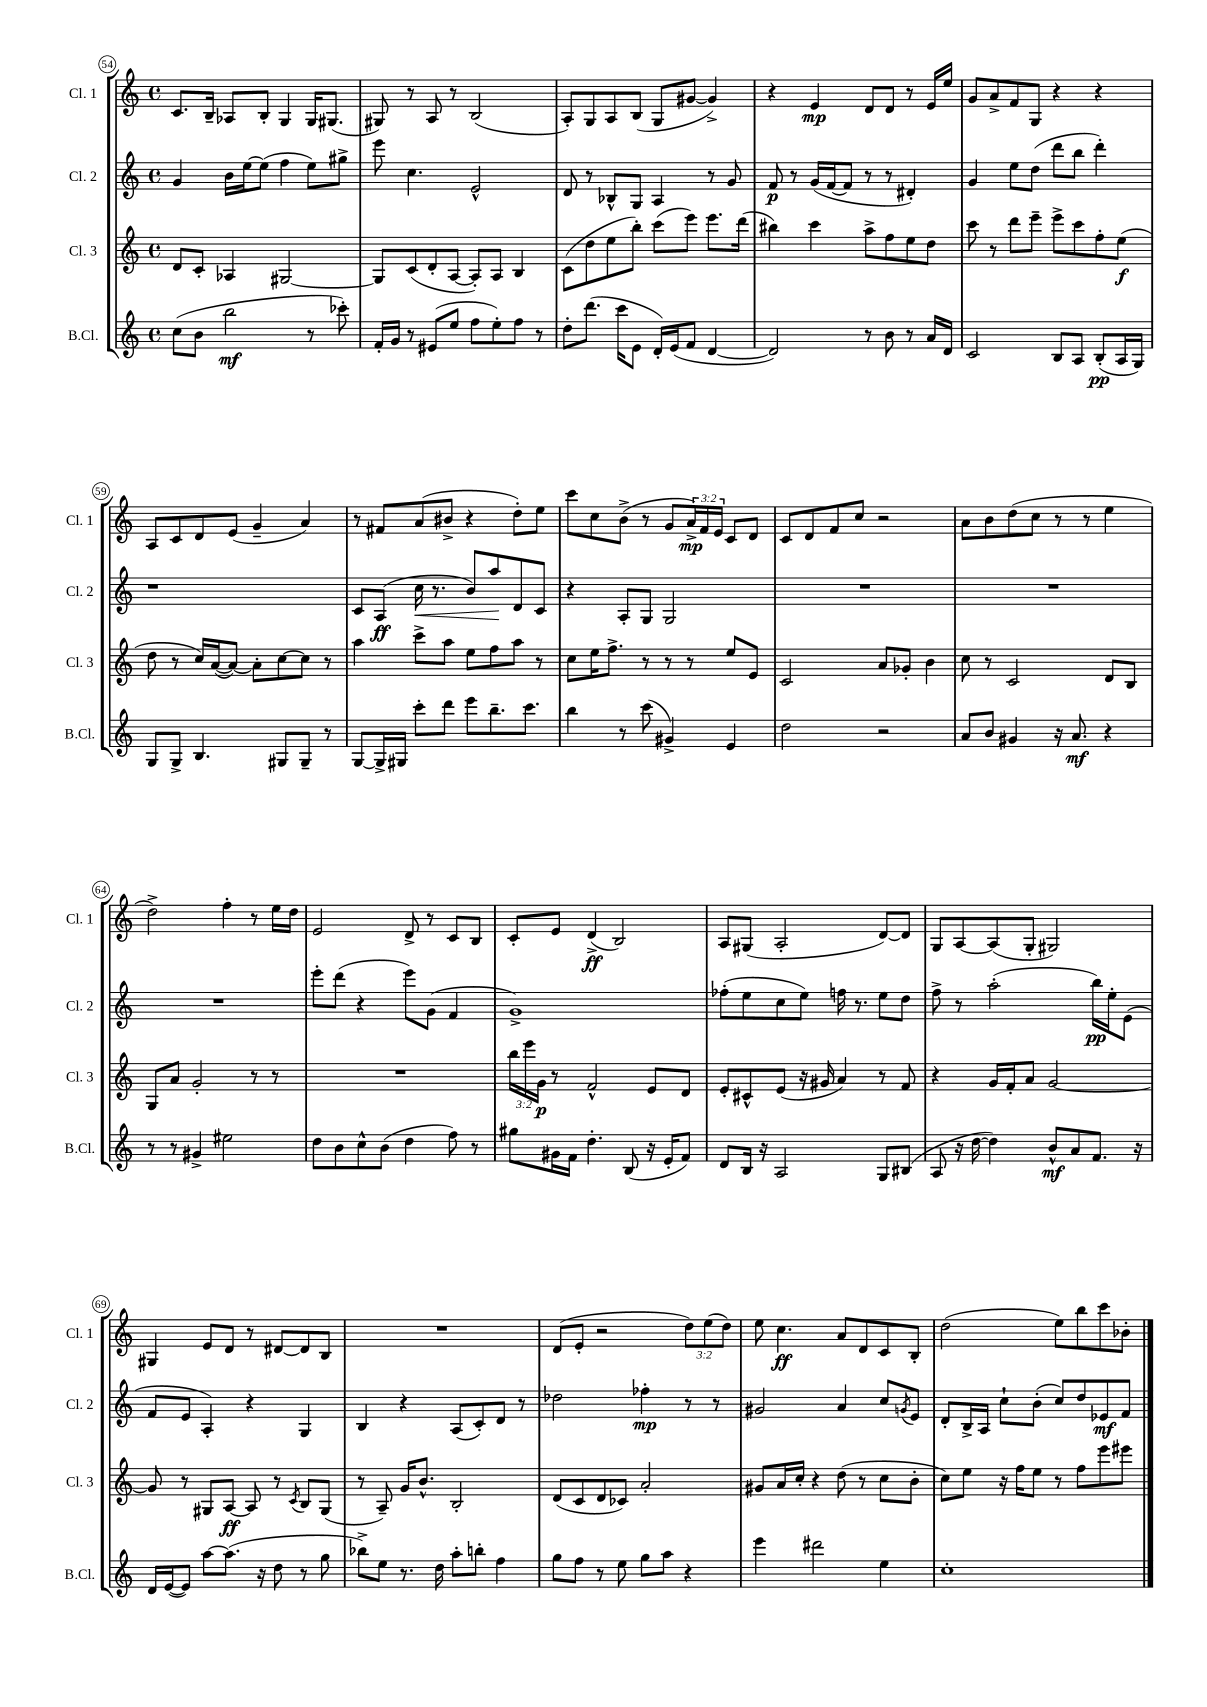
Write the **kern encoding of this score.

**kern	**kern	**kern	**kern
*staff4	*staff3	*staff2	*staff1
*clefG2	*clefG2	*clefG2	*clefG2
*k[]	*k[]	*k[]	*k[]
*M4/4	*M4/4	*M4/4	*M4/4
*met(c)	*met(c)	*met(c)	*met(c)
(8cc	8d	4g	8.c
8b	8c'	.	.
.	.	.	16B~
2bb	4A-	16b	8A-
.	.	[16ee	.
.	.	(8ee]	8B'
.	[2G#	4ff	4G
8r	.	8ee)	16G
.	.	.	(8.G#
8ccc-')	.	8gg#^	.
=	=	=	=
16f'	8G#]	8eee	8G#)
16g	.	.	.
8r	(8c	4.cc	8r
(8e#	8d'	.	8A
8ee	[8A	.	8r
8ff	8A'])	2e^^	(2B
8ee')	8A	.	.
8ff	4B	.	.
8r	.	.	.
=	=	=	=
8dd'	(8c	8d	8A')
(8.ddd	8dd	8r	8G
.	8ee	8B-^^	8A
16ccc	.	.	.
8e	8bb')	8G	(8B
16d')	(8ccc	4A	8G
(16e	.	.	.
8f	8eee)	.	[8g#
[4d	8.eee	8r	4g#^])
.	.	8g	.
.	(16ddd	.	.
=	=	=	=
2d])	4bb#)	8f	4r
.	.	8r	.
.	4ccc	(16g	4e
.	.	[16f	.
.	.	8f]	.
8r	8aa^	8r	8d
8b	8ff	8r	8d
8r	8ee	4d#')	8r
16a	8dd	.	16e
16d	.	.	16ee
=	=	=	=
2c	8ccc	4g	8g
.	8r	.	8a^
.	8ddd	8ee	8f
.	8eee~	(8dd	8G
8B	8eee^	8ddd	4r
8A	8ccc	8bb	.
(8B'	8ff'	4ddd')	4r
16A	(8ee	.	.
16G)	.	.	.
=	=	=	=
8G	8dd	1r	8A
8G^	8r	.	8c
4.B	16cc)	.	8d
.	([16a	.	.
.	8a_)	.	(8e
.	8a']	.	4g~
8G#	[8cc	.	.
8G#~	8cc]	.	4a)
8r	8r	.	.
=	=	=	=
[8G	4aa	8c	8r
16G^]	.	(8A	8f#
16G#	.	.	.
8ccc'	8ccc^	16cc	(8a
.	.	8.r	.
8ddd	8aa	.	8b#^
8eee	8ee	8b)	4r
8.bb~	8ff	8aa	.
.	8aa	8d	8dd')
8.ccc	.	.	.
.	8r	8c	8ee
=	=	=	=
4bb	8cc	4r	8ccc
.	16ee	.	8cc
.	8.ff^	.	.
8r	.	8A'	(8b^
(8ccc	8r	8G	8r
4g#^)	8r	2G	8g
.	8r	.	24a^)
.	.	.	24f
.	.	.	24e
4e	8ee	.	8c
.	8e	.	8d
=	=	=	=
2dd	2c	1r	8c
.	.	.	8d
.	.	.	8f
.	.	.	8cc
2r	8a	.	2r
.	8g-'	.	.
.	4b	.	.
=	=	=	=
8a	8cc	1r	8a
8b	8r	.	8b
4g#	2c	.	(8dd
.	.	.	8cc
16r	.	.	8r
8.a	.	.	.
.	.	.	8r
4r	8d	.	4ee
.	8B	.	.
=	=	=	=
8r	8G	1r	2dd^)
8r	8a	.	.
4g#^	2g'	.	.
2ee#	.	.	4ff'
.	8r	.	8r
.	8r	.	16ee
.	.	.	16dd
=	=	=	=
8dd	1r	8eee'	2e
8b	.	(8ddd	.
8cc^^	.	4r	.
(8b	.	.	.
4dd	.	8eee)	8d^
.	.	(8g	8r
8ff)	.	4f	8c
8r	.	.	8B
=	=	=	=
8gg#	24bb	1g^)	8c'
.	24eee	.	.
.	24g	.	.
16g#	8r	.	8e
16f	.	.	.
4.dd'	2f^^	.	(4d^
.	.	.	2B)
(8B	.	.	.
16r	8e	.	.
16e'	.	.	.
8f)	8d	.	.
=	=	=	=
8d	8e'	(8ff-'	8A
16B	8c#^^	8ee	(8G#
16r	.	.	.
2A	(8e	8cc	2A'
.	16r	8ee)	.
.	16g#	.	.
.	4a)	16ff	.
.	.	8.r	.
8G	8r	8ee	[8d)
(8B#	8f	8dd	8d]
=	=	=	=
8A	4r	8ff^	8G
16r	.	8r	[8A
[16dd	.	.	.
4dd])	16g	(2aa'	(8A]
.	16f'	.	.
.	8a	.	8G'
8b^^	[2g	.	2G#)
8a	.	.	.
8.f	.	16bb)	.
.	.	16ee'	.
.	.	(8e	.
16r	.	.	.
=	=	=	=
16d	8g]	8f	4G#
([16e	.	.	.
8e])	8r	8e	.
[8aa	8G#	4A')	8e
(8.aa]	[8A	.	8d
.	8A]	4r	8r
16r	.	.	.
8dd	8r	.	[8d#
.	8qc	.	.
8r	8B	4G	8d#]
8gg	(8G#	.	8B
=	=	=	=
8bb-^)	8r	4B	1r
8ee	8A~)	.	.
8.r	16g	4r	.
.	8.b^^	.	.
16dd	.	.	.
8aa'	2B'	(8A	.
8bb'	.	8c')	.
4ff	.	8d	.
.	.	8r	.
=	=	=	=
8gg	(8d	2dd-	(8d
8ff	8c	.	8e'
8r	8d	.	2r
8ee	8c-)	.	.
8gg	2a'	4ff-'	.
8aa	.	.	.
4r	.	8r	12dd)
.	.	.	(12ee
.	.	8r	.
.	.	.	12dd)
=	=	=	=
4eee	8g#	2g#	8ee
.	16a	.	4.cc
.	16cc'	.	.
2ddd#	4r	.	.
.	(8dd	4a	8a
.	8r	.	8d
4ee	8cc	8cc	8c
.	.	8qg	.
.	8b'	8e	8B'
=	=	=	=
1cc'	8cc)	8d'	(2dd
.	8ee	16B^	.
.	.	16A	.
.	16r	8cc`	.
.	16ff	.	.
.	8ee	(8b'	.
.	8r	8cc)	8ee)
.	8ff	8dd	8bb
.	8eee	8e-	8ccc
.	8eee#	8f	8b-'
==	==	==	==
*-	*-	*-	*-
